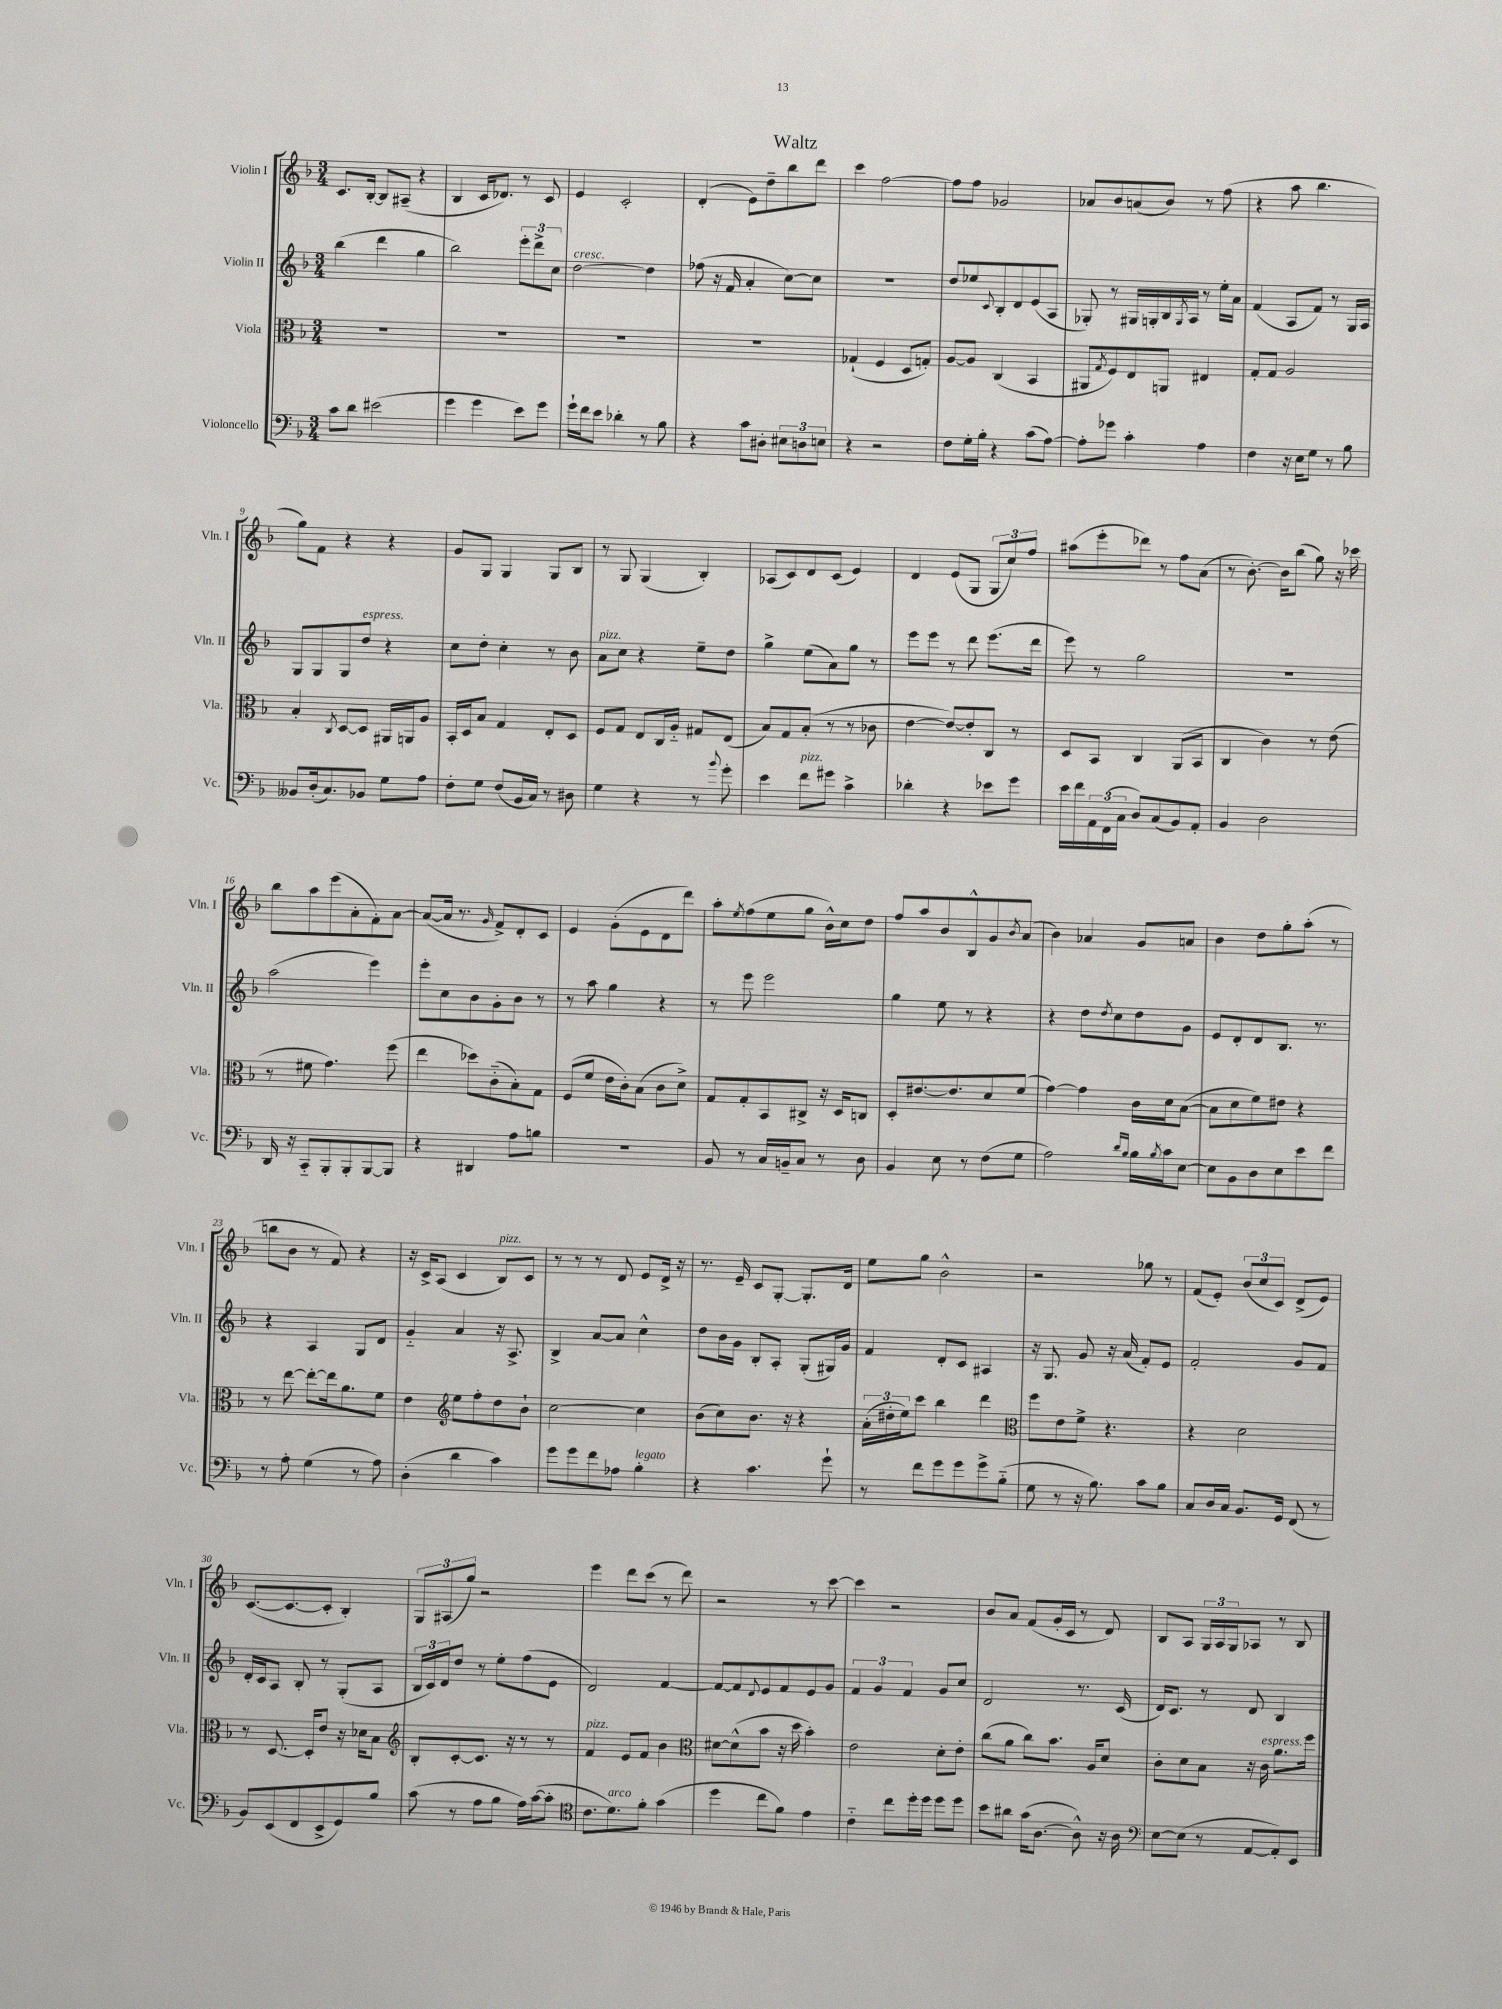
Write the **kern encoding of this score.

**kern	**kern	**kern	**kern
*staff4	*staff3	*staff2	*staff1
*clefF4	*clefC3	*clefG2	*clefG2
*k[b-]	*k[b-]	*k[b-]	*k[b-]
*M3/4	*M3/4	*M3/4	*M3/4
8c	2.r	(4bb-	8.c
8d	.	.	.
.	.	.	[16B-'
(2e#	.	4ddd	8B-]
.	.	.	(8A#~
.	.	4gg	4r
=	=	=	=
4g	2.r	2bb-)	4B-
4g	.	.	16c
.	.	.	8.d-)
8e)	.	12eee'	8r
.	.	12ddd^	.
8g	.	.	8c
.	.	12cc	.
=	=	=	=
16g`	2.r	[2dd	4e
16f	.	.	.
8e	.	.	.
4d-'	.	.	2c'
8r	.	4dd]	.
8B-	.	.	.
=	=	=	=
4r	2.r	(8ff-	(4d'
.	.	16r	.
.	.	16f	.
8c	.	4a'	8e)
8D#'	.	.	8dd~
12E#	.	[8cc)	8bb-
12D	.	.	.
.	.	8cc]	8ddd
12E	.	.	.
=	=	=	=
4r	(4G-`	2.r	4ccc
2r	4F	.	[2ff
.	8D	.	.
.	8G')	.	.
=	=	=	=
8F	[8A	8dd	8ff]
16G'	8A]	8ee-	8ff
16B-'	.	.	.
.	.	8qqc	.
4r	(4C	8B-'	2g-
.	.	8d	.
(8c	4BB-	(8e	.
[8A)	.	8A	.
=	=	=	=
8A']	8AA#	8G-')	8a-
.	8qG	.	.
8g-	8F)	8r	8b-
4c'	8E	16G#	(8a
.	.	16G'	.
.	8AA	16B-	8b-)
.	.	8qG	.
.	.	16A	.
4A	4E#	8r	8r
.	.	16ee'	(8ff
.	.	16a	.
=	=	=	=
4F	8G'	(4f	4r
.	8G	.	.
16r	2A	8A	8aa
16E	.	.	.
8G	.	8f)	4.bb-
8r	.	8r	.
8B-	.	16G	.
.	.	16A	.
=	=	=	=
8BB--	4B-'	8G	8gg)
(16D'	.	8G	8f
8.C)	.	.	.
.	8qC	.	.
.	[8D	8G	4r
8BB-	8D]	8dd	.
8G	16AA#	4r	4r
.	16AA	.	.
8A	8A	.	.
=	=	=	=
8F'	16BB-'	8cc	8g
.	16D	.	.
8G	8B-	8dd'	8G
(8F	4G	4cc'	4G
16BB-	.	.	.
16C)	.	.	.
8r	8E'	8r	8G
8D#	8D	8b-	8B-
=	=	=	=
4G	8F	8a	8r
.	8G	8cc	8G
4r	8E	4r	(4G
.	16C	.	.
.	16A'~	.	.
8r	8G#	8ee~	4B-')
8qqb-	.	.	.
8g'	(8E	8dd	.
=	=	=	=
4e	8B-)	4gg^	(8A-
.	8G	.	8c)
8f	(8B-'	(8ee	8d
8g#	8r	8a)	(8c
4c^	8r	8gg	4e)
.	8c-	8r	.
=	=	=	=
4d-'	[4e	8eee	4d
.	.	8eee	.
4r	8e_)	8r	(8e
.	8e']	8ddd	8G
8e-	8C	(8.eee	12G
.	.	.	12cc)
8g	8r	.	.
.	.	.	12ff
.	.	16ddd	.
=	=	=	=
16e	8D	8eee)	(8aa#
16f	.	.	.
24AA	8BB-	8r	8eee'
(24FF	.	.	.
24C	.	.	.
8D)	4C	2gg	8ddd-)
(8C	.	.	8r
8BB-)	(8AA	.	8ff
8AA'	8BB-	.	(8a
=	=	=	=
4BB-	4C	2.r	8r
.	.	.	[8.b-')
2D	4c)	.	.
.	.	.	16b-]
.	.	.	(8bb-
.	8r	.	8gg)
.	(8e	.	16r
.	.	.	16ccc-
=	=	=	=
16DD	8r	(2aa	8bb-
16r	.	.	.
8CC'~	8f#	.	8aa
8BBB-'	4.g)	.	(8eee
8BBB-'	.	.	8a'
[8BBB-	.	4eee)	8f')
8BBB-]	(8ff	.	[8a
=	=	=	=
4r	4ee	8eee'	(8a_
.	.	8cc	16a]
.	.	.	8.r
4DD#	8dd-)	8b-	.
.	.	.	16qqg
.	(8c'~	8g'	8f^)
8A	8B-')	8b-	8d'
8B	8G	8r	8c
=	=	=	=
2.r	(8F	8r	4e
.	8f	8aa	.
.	16e	4gg	(8g'
.	16c')	.	.
.	(8B-	.	8e
.	8c	4r	8d
.	8d^)	.	8ddd)
=	=	=	=
8BB-	8G	8r	8aa'
.	.	.	8qee
8r	8G'	8eee	(8ff
16C	8BB-	2eee	8ee
16BB~	.	.	.
8C	8C#^	.	8gg
8r	16r	.	16b-^^)
.	16D	.	16cc
8D	8C	.	8dd
=	=	=	=
4BB-	8D'	4gg	8ff
.	[8.e#	.	8aa
8E	.	8ee	8b-
.	8.e#]	.	.
8r	.	8r	8B-^^
(8F	8d	4r	8g
.	.	.	8qb-
8G	(8f	.	(8a
=	=	=	=
2A)	[4g)	4r	4b-)
.	4g]	8dd	4a-
.	.	8qdd	.
.	.	8cc	.
16qqd	.	.	.
16qqB-	.	.	.
16B-	16c	8dd	8g
8qB-	.	.	.
16c	16d	.	.
[8E	([8B-	8g	8a
=	=	=	=
8E]	8B-]	8e	4b-
8BB-	8d	8d'	.
8D	8f)	8d	8dd
8E	8e#	8.B-	8gg'
8e	4r	.	(8aa'
.	.	8.r	.
8f	.	.	8r
=	=	=	=
8r	8r	4r	8bb
8A'	[8ee	.	8b-
(4G	8ee'_	4A	8r
.	16ee]	.	8f)
.	8.a	.	.
8r	.	8G	4r
8A)	8f	8d	.
=	=	=	=
(4D'	4e	4g'~	16r
.	.	.	16c^
.	.	.	(8A
*	*clefG2	*	*
4d	8ee	4a	4c
.	8ff'	.	.
4c)	8dd	16r	8B-)
.	.	8.A^	.
.	8b-`	.	8c
=	=	=	=
8g	[2cc	4B-^	8r
8g	.	.	8r
8f	.	[8a	8r
8A-	.	8a]	8d
4B-'	4cc]	4cc^^	8e
.	.	.	16d^
.	.	.	16r
=	=	=	=
4r	(8b-	8dd	8.r
.	8cc)	16b-	.
.	.	16g	16e~
4.c	8.b-	8B-'	8c
.	.	8A'	[8G'
.	16r	.	.
.	4r	(8G'	8.G']
8g`	.	16G#)	.
.	.	16g	16d
=	=	=	=
8r	(24a'	4f	8ee
.	24dd#'	.	.
.	24ee)	.	.
8f	8ccc	.	8gg
8g	4bb-	8d'	2b-^^
8g	.	8c	.
8g^	4ddd	4A#	.
(8B-'~	.	.	.
=	=	=	=
*	*clefC3	*	*
8G	8ff	16r	2r
.	.	8.G	.
8r	8e	.	.
16r	8f^	8g	.
8.B-)	.	.	.
.	4.r	16r	.
.	.	(16a	.
8c	.	8f')	8gg-
8B-	.	8e	8r
=	=	=	=
8C	4r	2f'	(8f
16D	.	.	8e')
16C	.	.	.
8.BB-	2d	.	(12b-
.	.	.	12cc
.	.	.	12c)
16GG	.	.	.
(8FF	.	8g	(8d^
8r	.	8f	8e)
=	=	=	=
8BB-)	8r	16d'	([8.c
.	.	16c	.
(8EE	[8.D	8A	.
.	.	.	8.c_
8FF	.	8B-'	.
.	16D']	.	.
8EE^	8e	8r	8c']
8GG)	16r	(8G'	4B-')
.	16d-	.	.
8B-	8B-	8A	.
=	=	=	=
*	*clefG2	*	*
(8c	8B-'	24B-	12G
.	.	24c)	.
.	.	24d	(12A#
8r	[8c'	8dd	.
.	.	.	12gg)
8A	8.c]	8r	2r
8B-	.	8ee'	.
.	16r	.	.
16A)	8r	(8ff	.
([16c	.	.	.
8c']	8r	8e	.
=	=	=	=
*clefC4	*	*	*
8.c	4f	2d)	4eee
8.d)	.	.	.
.	8e	.	8ddd
8f'	8f	.	(8ccc
(4g	4b-	[4f	8r
.	.	.	8ddd)
=	=	=	=
*	*clefC3	*	*
4dd	[8d#	8f_	2r
.	(8d#^^]	8f]	.
.	.	8qqd	.
8cc	8b-	8e	.
8f)	16r	8f	.
.	16dd	.	.
4e	4b-')	8e	8r
.	.	8g	[8ccc
=	=	=	=
4c'~	2e	6f	4ccc]
.	.	6g	.
8cc	.	.	2r
.	.	6f	.
16dd'	.	.	.
16dd	.	.	.
8dd	8d'	8g	.
8dd	8e'	8cc	.
=	=	=	=
8b-	(8cc	2d	8b-
8a#	8a	.	8a
(16g	8cc)	.	(8f
[8.A	.	.	.
.	8.b-	.	16g'
.	.	.	16c
8A^^])	.	8.r	8r
.	16A	.	.
16r	8d	.	8d)
16A	.	(16c	.
=	=	=	=
*clefF4	*	*	*
[8E	8c'	16d)	8B-
.	.	8.c	.
(8E]	8d	.	8A
8r	8B-	8r	24G
.	.	.	24A
.	.	.	24G
[8AA	16r	8d	8A-
.	16c	.	.
8AA'])	8.a	4B-	8r
8EE	.	.	8B-
.	16ff	.	.
==	==	==	==
*-	*-	*-	*-
